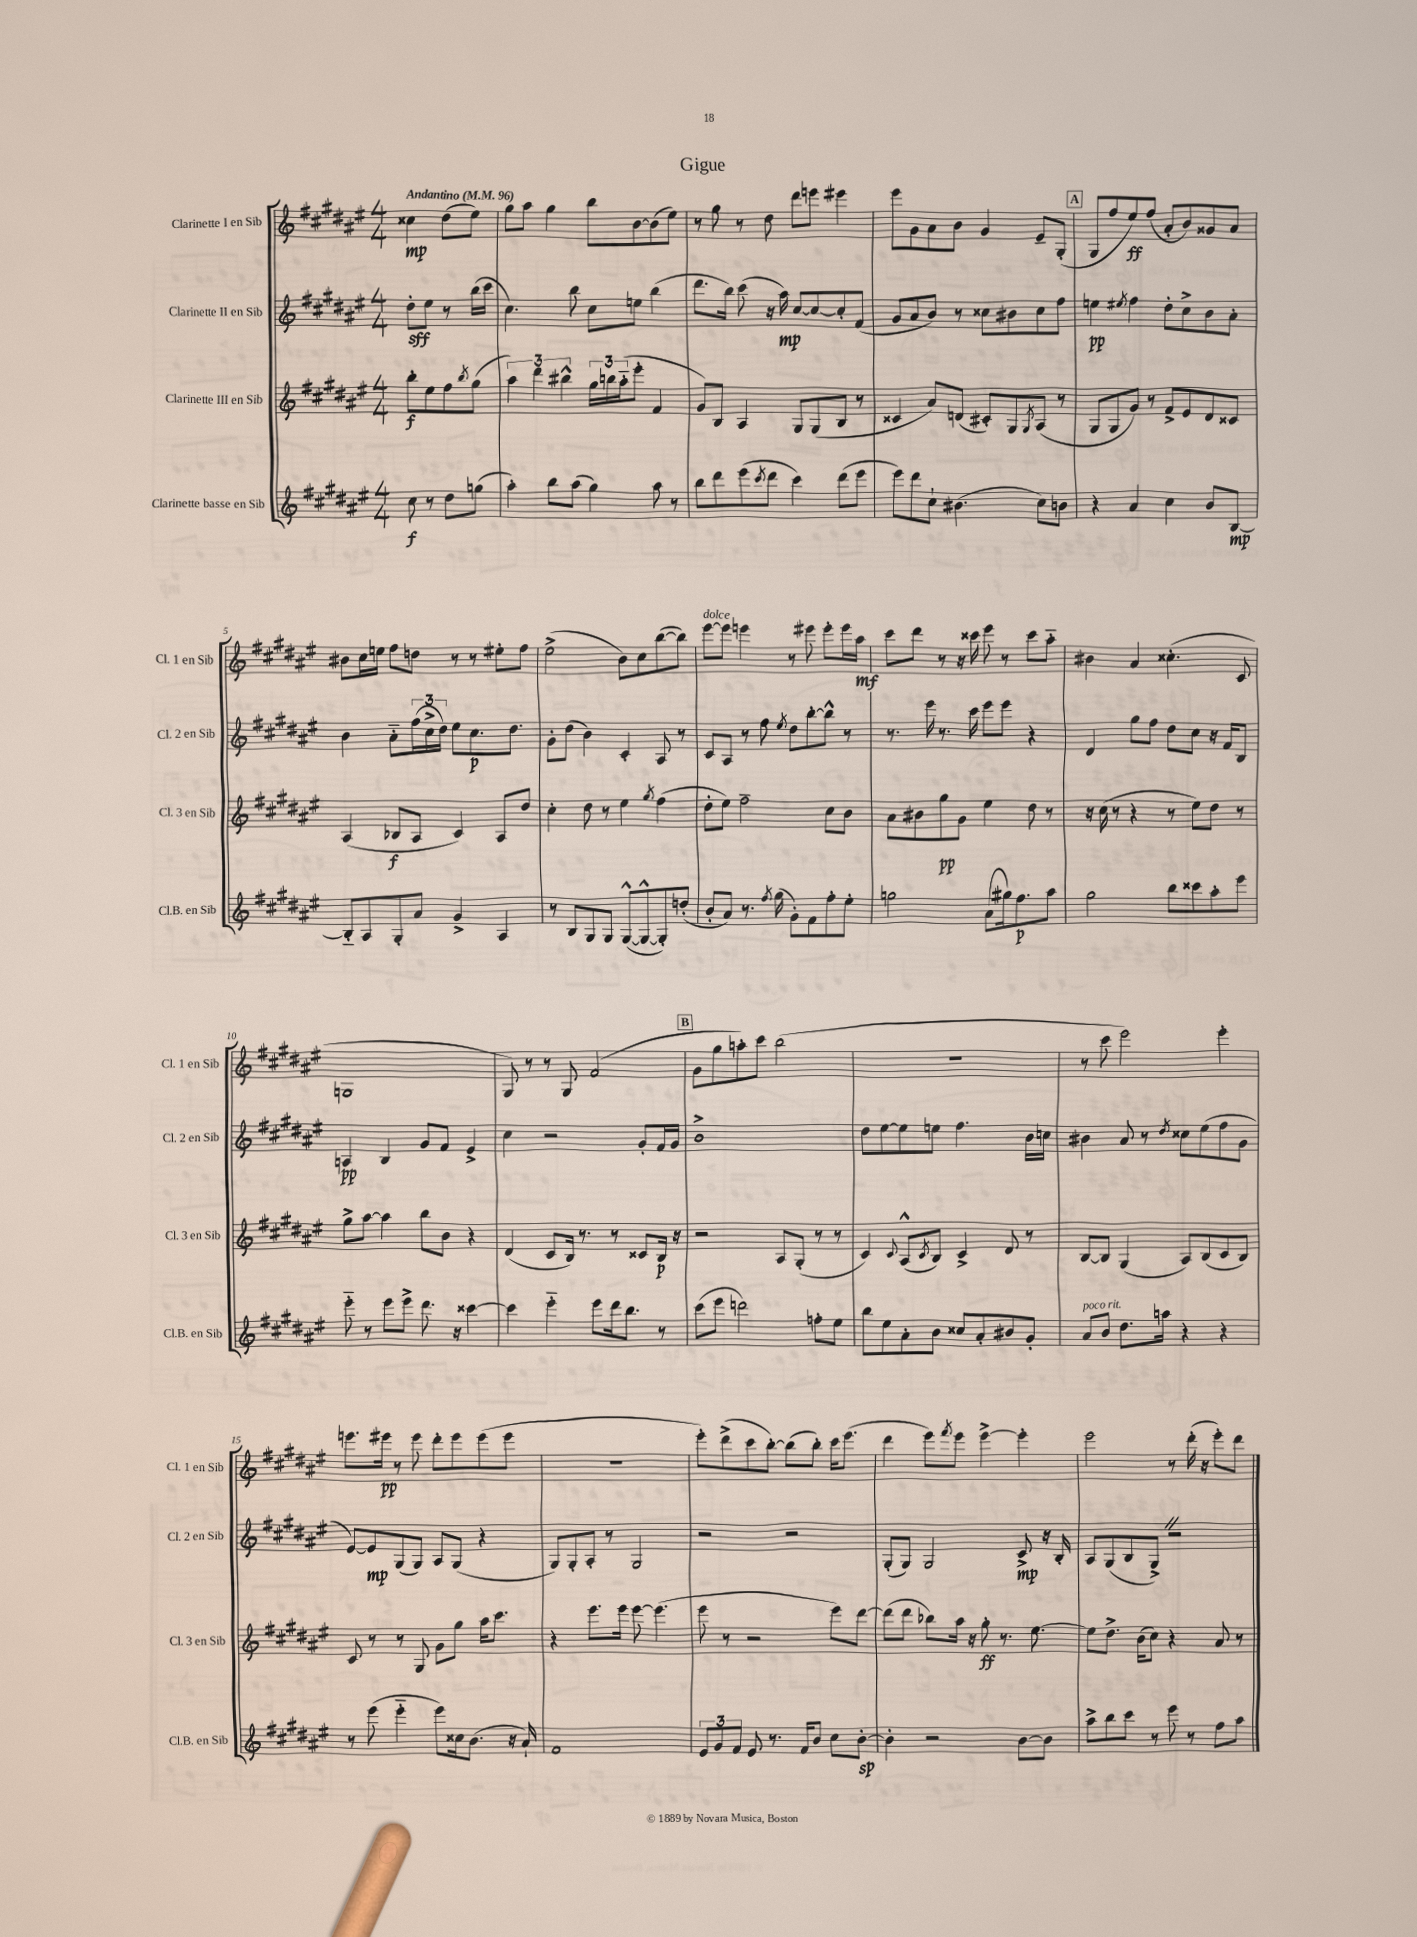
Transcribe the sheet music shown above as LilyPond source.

\header { title = "Gigue" }
<<
\new StaffGroup <<
\new Staff = "s0" \with { instrumentName = "Clarinette I en Sib" shortInstrumentName = "Cl. 1 en Sib" } {
    \clef treble \key fis \major \numericTimeSignature \time 4/4 \partial 2 \tempo "Andantino" 4 = 96
    cisis''4\mp dis''8( eis''8) |
    gis''8 ais''8 gis''4 b''8 b'8~ b'8( eis''8) |
    r8 gis''8 r8 dis''8 dis'''8 e'''8 eis'''4 |
    eis'''8 gis'8 ais'8 b'8 gis'4 eis'8-- gis8-.( |
    \mark \markup { \box "A" } gis8 fis''8 eis''8\ff) fis''8( ais'8-. b'8) gisis'8 ais'8 |
    bis'8 cis''16 e''16 fis''8 d''8 r8 r8 eis''8-. fis''8 |
    eis''2->( b'8) cis''8 b''8~( b''8) |
    eis'''8~^\markup { \italic "dolce" } eis'''8 e'''4 r8 eis'''8 eis'''8-. eis'''16 ais''16\mf |
    cis'''8 dis'''8 r8 r16 cisis'''16 eis'''8 r8 cisis'''8 ais''8-_ |
    bis'4 ais'4 cisis''4.-.( cis'8 |
    g1 |
    gis8) r8 r8 gis8 fis'2( |
    \mark \markup { \box "B" } gis'8 gis''8 a''8-.) cis'''8 b''2( |
    r1 |
    r8 cis'''8 eis'''2) eis'''4-. |
    e'''8. eis'''16\pp r8 eis'''8 dis'''8-. eis'''8 eis'''8( eis'''8 |
    R1 |
    eis'''8-.) dis'''8->( cis'''8 b''8~-.) b''8( b''8-.) cis'''16 eis'''8.( |
    dis'''4 eis'''8) \acciaccatura { fis'''8 } eis'''8 eis'''4~-> eis'''4-. |
    eis'''2 r8 dis'''16-.( r16 eis'''8-.) dis'''8 \bar "|." |
}
\new Staff = "s1" \with { instrumentName = "Clarinette II en Sib" shortInstrumentName = "Cl. 2 en Sib" } {
    \clef treble \key fis \major \numericTimeSignature \time 4/4 \partial 2
    dis''8-.\sff eis''8 r8 b''16( cis'''16 |
    cis''4.) b''8 cis''8 e''8 b''4( |
    dis'''8. b''16) cis'''8( r16 ais''16\mp) cis''8~ cis''8~ cis''8-. fis'8( |
    gis'8 ais'8 b'8) r8 cisis''8 bis'8 cisis''8 fis''8 |
    \mark \markup { \box "A" } e''4\pp \acciaccatura { eis''8 } fis''4 dis''8-. cis''8-> b'8 ais'8-. |
    b'4 ais'8-_ \tuplet 3/2 { fis''16( cis''16-> dis''16) } eis''8 cis''8.\p dis''8. |
    gis'8-. dis''8( b'4) cis'4-. ais8 r8 |
    cis'8 ais8 r8 fis''8 \acciaccatura { eis''8 } dis''8 b''8~-. b''8-^ r8 |
    r8. eis'''16 r8. cis'''16 eis'''8 eis'''8 r4 |
    dis'4 gis''8 fis''8 dis''8 cis''8 r16 fis'16 b8 |
    a4\pp b4 gis'8 fis'8 eis'4-> |
    cis''4 r2 gis'8-. fis'16 gis'16 |
    \mark \markup { \box "B" } b'1-> |
    dis''8 eis''8~ eis''8 e''8 fis''4. b'16 c''16 |
    bis'4 ais'8 r8 \acciaccatura { dis''8 } cisis''8 eis''8( fis''8 gis'8 |
    eis'8~) eis'8\mp gis8( gis8) ais8 gis8( r4 |
    gis8) gis8-. ais8-. r8 gis2 |
    r2 r2 |
    gis8-.( gis8) gis2 cis'8->\mp r16 b16-. |
    ais8 gis8( b8 gis8->) \once \override BreathingSign.text = \markup { \musicglyph "scripts.caesura.straight" } \breathe r2 \bar "|." |
}
\new Staff = "s2" \with { instrumentName = "Clarinette III en Sib" shortInstrumentName = "Cl. 3 en Sib" } {
    \clef treble \key fis \major \numericTimeSignature \time 4/4 \partial 2
    b''8-.\f eis''8 fis''8 \acciaccatura { b''8 } gis''8( |
    \tuplet 3/2 { ais''4) dis'''4 bis''4-^ } \tuplet 3/2 { gis''16 b''16 ais''16-_( } eis'''8-. fis'4 |
    gis'8) b8 ais4 gis8 gis8( b8 r8 |
    cisis'4 ais'8) d'8( cis'8-.) gis8 \acciaccatura { gis8 } ais8( r8 |
    \mark \markup { \box "A" } gis8 gis8 gis'8) r8 fis'8-> eis'8 dis'8 cisis'8 |
    ais4( bes8\f ais8 cis'4) ais8 dis''8 |
    cis''4-. dis''8 r8 eis''4 \acciaccatura { gis''8 } fis''4( |
    dis''8-. eis''8) fis''2-- cis''8 b'8 |
    ais'8 bis'8 gis''8\pp gis'8 eis''4 dis''8 r8 |
    r16 cis''16( r8 r4 r8 eis''8) dis''8 r8 |
    gis''8-> ais''8~ ais''4 b''8 b'8 r4 |
    dis'4( cis'8 b16) r8. r8 cisis'8 b16\p r16 |
    \mark \markup { \box "B" } r2 ais8 gis8-.( r8 r8 |
    cis'4) \appoggiatura { cis'8 } ais8-^( \acciaccatura { cis'8 } b8) cis'4-> dis'8 r8 |
    b8~ b8 gis4( ais8) b8( cis'8 b8) |
    cis'8 r8 r8 gis8 gis'8 gis''8 ais''16 cis'''8. |
    r4 eis'''8. eis'''16 eis'''8~ eis'''4.( |
    eis'''8 r8 r2 eis'''8) dis'''8~ |
    dis'''8( dis'''8 bes''8) ais''16 r16 gis''8-.\ff r8. eis''8.~ |
    eis''8 dis''8.-> b'16( cis''8) r4 ais'8 r8 \bar "|." |
}
\new Staff = "s3" \with { instrumentName = "Clarinette basse en Sib" shortInstrumentName = "Cl.B. en Sib" } {
    \clef treble \key fis \major \numericTimeSignature \time 4/4 \partial 2
    cis''8\f r8 dis''8 g''8( |
    ais''4-.) b''8 ais''8( gis''4) ais''8 r8 |
    b''8 dis'''8 eis'''8( \acciaccatura { cis'''8 } dis'''8 cis'''4) dis'''8( eis'''8 |
    eis'''8) dis'''8 cis''8-! bis'4.( cis''8) b'8 |
    \mark \markup { \box "A" } r4 ais'4 cis''4 b'8 b8~\mp |
    b8-_ ais8 gis8-. ais'8 gis'4-> ais4 |
    r8 b8 gis8 gis8 gis8~-^( gis8~-^ gis8-.) d''8-.( |
    b'8-. ais'8) r8. \acciaccatura { fis''8 } gis''16( gis'8-.) fis'8 fis''8-. eis''8-. |
    g''2 ais'8( gis''16) fis''8.\p ais''8 |
    gis''2 b''8 cisis'''8 ais''8-. eis'''8 |
    eis'''8-_ r8 eis'''8 eis'''8-> dis'''8. r16 cisis'''4~ |
    cisis'''4 eis'''4-_ eis'''8 dis'''16 b''8. r8 |
    \mark \markup { \box "B" } cis'''8( eis'''8 d'''2) f''8-. eis''8 |
    b''8 eis''8 ais'8-. b'8 cisis''8 ais'8-. bis'8 gis'8-. |
    ais'8^\markup { \italic "poco rit." } b'8 dis''8. a''16 r4 r4 |
    r8 eis'''8( eis'''4-_ eis'''8) cisis''16 b'8.( r16 ais'16-!) |
    fis'1 |
    \tuplet 3/2 { eis'8 gis'8 fis'8 } eis'8 r8. fis'16 b'8 cis''8 b'8~-.\sp |
    b'4-. r2 b'8~ b'8 |
    ais''8-> b''8 cis'''8 r8 eis'''8 r8 fis''8 ais''8 \bar "|." |
}
>>
>>
